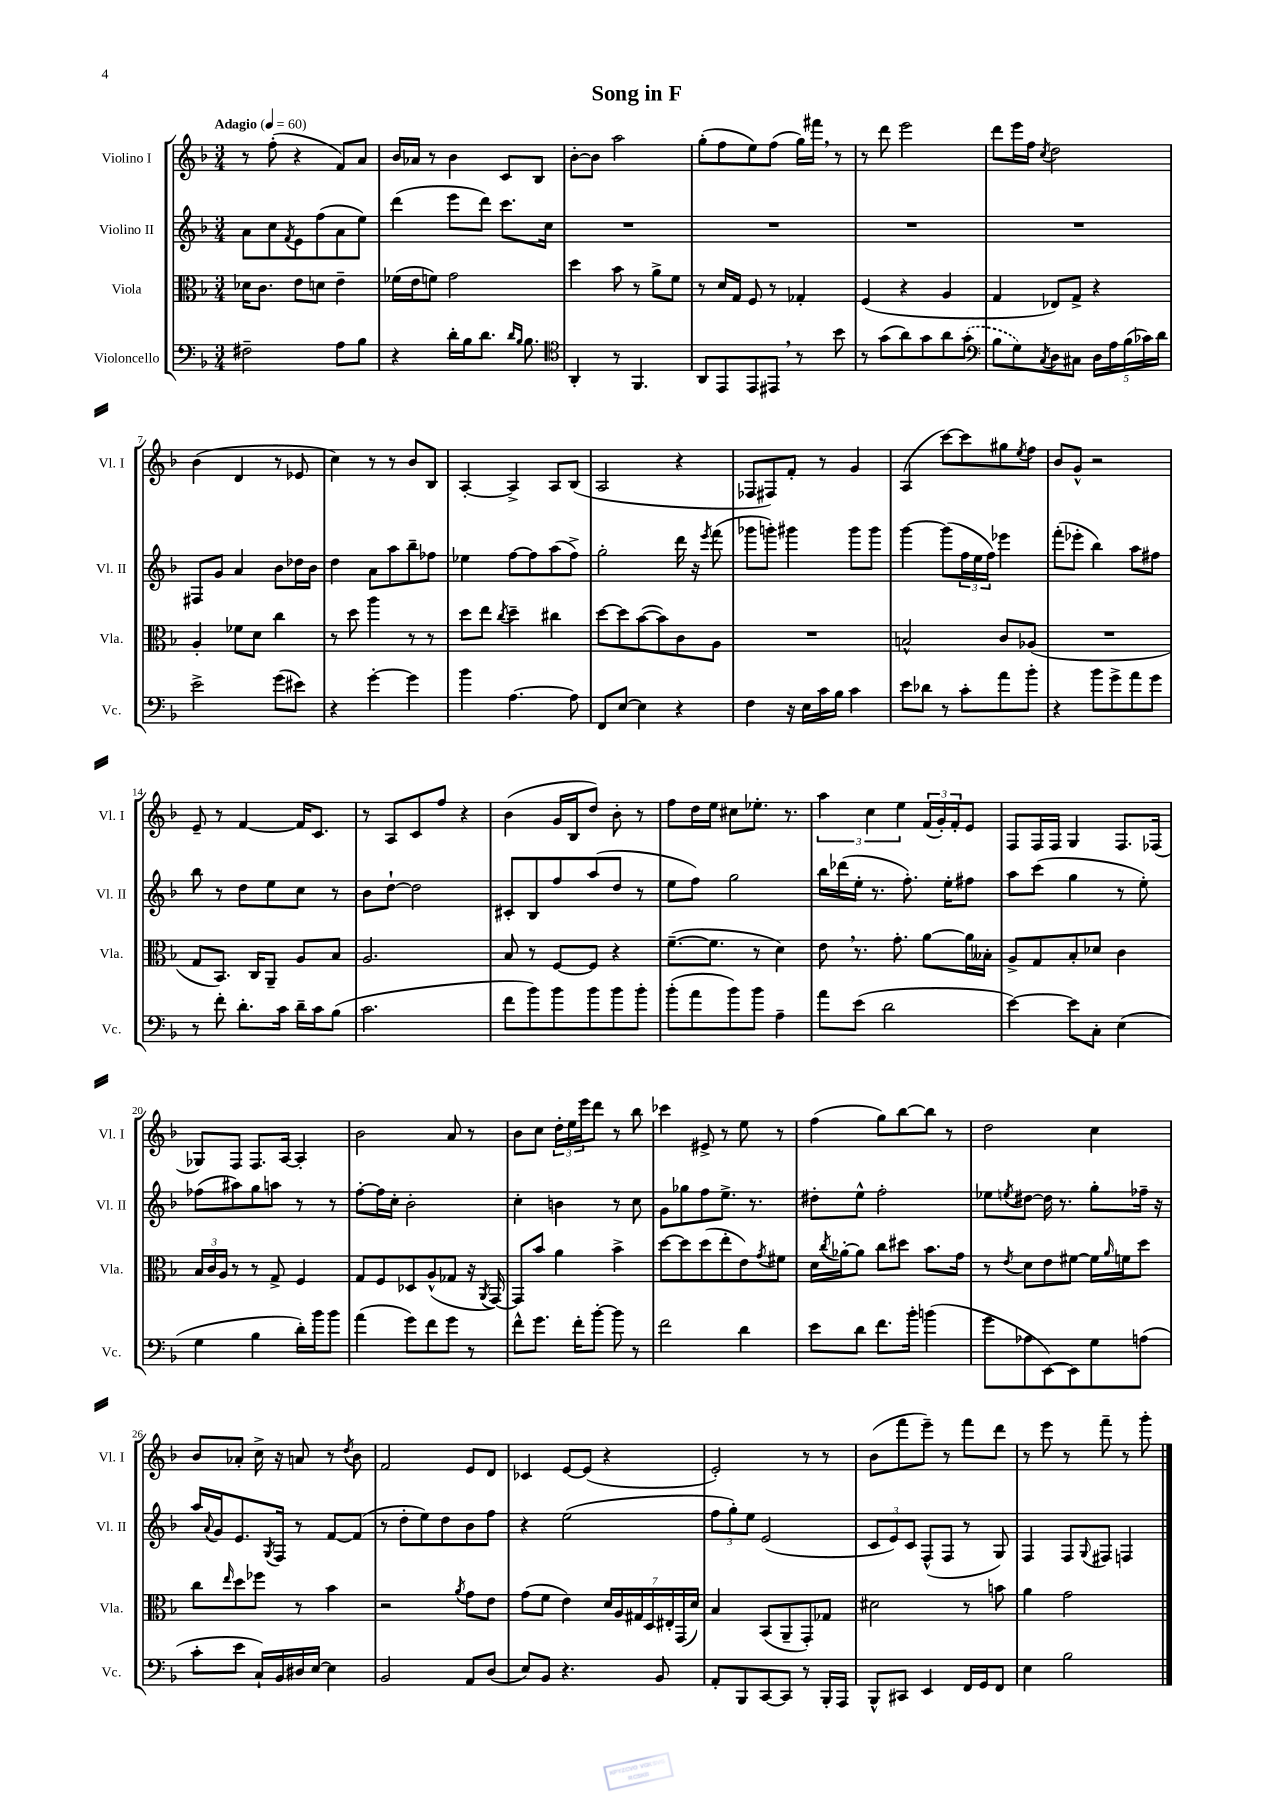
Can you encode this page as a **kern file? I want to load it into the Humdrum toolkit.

**kern	**kern	**kern	**kern
*part4	*part3	*part2	*part1
*staff4	*staff3	*staff2	*staff1
*I"Violoncello	*I"Viola	*I"Violino II	*I"Violino I
*I'Vc.	*I'Vla.	*I'Vl. II	*I'Vl. I
*clefF4	*clefC3	*clefG2	*clefG2
*k[b-]	*k[b-]	*k[b-]	*k[b-]
*M3/4	*M3/4	*M3/4	*M3/4
*MM60	*MM60	*MM60	*MM60
=1	=1	=1	=1
!	!	!	!LO:TX:a:B:t=Adagio
2F#X~\	16d-X\KL	8a\L	8r
.	8.c\J	.	.
.	.	8cc\	(8ff'\
.	.	8qf/	.
.	8e\L	8e\	4r
.	8dn\J	(8ff\	.
8A\L	4e~\	8a\	8f/L)
8B-\J	.	8ee\J)	8a/J
=2	=2	=2	=2
4r	(16f-X\LL	(4ddd\	16b-/LL
.	16e\J	.	16a-X/JJ
.	8fn\J)	.	8r
16d'\LL	2g\	8eee\L	4b-\
16B-\J	.	.	.
8.d\J	.	8ddd\J)	.
.	.	8.ccc\L	8c/L
16qqd/LL	.	.	.
16qqB-/JJ	.	.	.
8.B-\	.	.	.
.	.	.	8B-/J
.	.	16cc\Jk	.
=3	=3	=3	=3
*clefC4	*	*	*
4AA'/	4dd\	2.r	[8b-'\L
.	.	.	8b-\J]
8r	8b-\	.	2aa\
4.FF/	8r	.	.
.	8a^\L	.	.
.	8f\J	.	.
=4	=4	=4	=4
8AA/L	8r	2.r	(8gg'\L
8EE/	16d/LL	.	8ff\
.	16G/JJ	.	.
8EE/	8F/	.	8ee\)
8EE#X,/J	8r	.	(8ff\J
8r	4G-X'/	.	16gg\LL)
.	.	.	16fff#X,\JJ
8b-\	.	.	8r
=5	=5	=5	=5
8r	(4F/	2.r	8r
(8g\L	.	.	8ddd\
8a\)	4r	.	2eee\
8g\	.	.	.
8a\	4A/	.	.
(8g'\J	.	.	.
=6	=6	=6	=6
*clefF4	*	*	*
8B-\L	4G/	2.r	8ddd\L
8G\)	.	.	16eee\L
.	.	.	16ff\JJ
8qC/	.	.	8qcc/
8D\	8E-X/L)	.	2dd\
8C#X\J	8G^/J	.	.
20D\LL	4r	.	.
20A\	.	.	.
(20B-\	.	.	.
20c-X\)	.	.	.
20d\JJ	.	.	.
!!LO:LB:g=z
=7	=7	=7	=7
2e^\	4A'/	8F#X/L	(4b-\
.	.	8g/J	.
.	8f-X\L	4a/	4d/
.	8d\J	.	.
(8g\L	4cc\	8b-\L	8r
8e#X\J)	.	16dd-X\L	8e-X/
.	.	16b-\JJ	.
=8	=8	=8	=8
4r	8r	4dd\	4cc\)
.	8dd\	.	.
[4g'\	4aa\	8a\L	8r
.	.	8aa\	8r
4g\]	8r	8bb-~\	8b-/L
.	8r	8ff-X\J	8B-/J
=9	=9	=9	=9
4b-\	8dd\L	4ee-X\	[4A'/
.	8ee\J	.	.
.	8qcc/	.	.
[4.A\	4dd~\	[8ff\L	4A^/]
.	.	8ff\]	.
.	4cc#X\	(8aa\	8A/L
8A\]	.	8ff^\J)	(8B-/J
=10	=10	=10	=10
8FF/L	[8dd\L	2gg'\	2A/
[8E/J	8dd\]	.	.
4E\]	([8b-\	.	.
.	8b-\])	.	.
4r	8c\	16ddd\	4r
.	.	16r	.
.	.	8qeee/	.
.	8A\J	(8fff\	.
=11	=11	=11	=11
4F\	2.r	8ggg-X\L	8F-X/L
.	.	8gggn'\J)	8F#X/)
16r	.	4ggg#X\	8f'/J
16E\LL	.	.	.
16c\	.	.	8r
16B-\JJ	.	.	.
4c\	.	8ggg#\L	4g/
.	.	8ggg#\J	.
=12	=12	=12	=12
8e\L	2Bn^^/	[4ggg\	(4A/
8d-X\J	.	.	.
8r	.	(8ggg\L]	[8ccc\L)
8c'\L	.	24ff\L	8ccc\]
.	.	24ee\	.
.	.	24ff\JJ)	.
8a\	8c/L	4eee-X\	8gg#X\
.	.	.	8qee/
8b-'\J	(8A-X/J	.	8ff\J
=13	=13	=13	=13
4r	2.r	(8fff'\L	8b-/L
.	.	8eee-X'\J	8g^^/J
8b-\L	.	4bb-\)	2r
8g^\	.	.	.
8a\	.	8aa\L	.
8g\J	.	8ff#X\J	.
!!LO:LB:g=z
=14	=14	=14	=14
8r	8G/L	8bb-\	8e~/
8f'\	8.BB-/J)	8r	8r
8.d'\L	.	8dd\L	[4f/
.	16C/KL	.	.
.	8AA~/J	8ee\	.
16c\Jk	.	.	.
16d~\LL	8A/L	8cc\J	16f/KL]
16c\J	.	.	8.c/J
(8B-\J	8B-/J	8r	.
=15	=15	=15	=15
2.c\	2.A/	8b-\L	8r
.	.	[8dd`\J	8A/L
.	.	2dd\]	8c/
.	.	.	8ff/J
.	.	.	4r
=16	=16	=16	=16
8f\L	8B-/	8c#X'/L	(4b-\
8b-\)	8r	8B-/	.
8b-\	[8F/L	8ff/	16g/LL
.	.	.	16B-/J
8b-\	8F/J]	(8aa/	8dd/J)
8b-\	4r	8dd/J	8b-'\
8b-'\J	.	8r	8r
=17	=17	=17	=17
(8b-'\L	([8.f~\L	8ee\L	8ff\L
8a\	.	8ff\J)	16dd\L
.	8.f\J]	.	16ee\JJ
8b-\)	.	2gg\	8cc#X\L
8b-\J	8r	.	8.ee-X'\J
4A~\	4d\)	.	.
.	.	.	8.r
=18	=18	=18	=18
8a\L	8e,\	16bb-\LL	6aa\
.	.	(16ddd-X\	.
(8e\J	8.r	16ee'\JJ	.
.	.	.	6cc\
.	.	8.r	.
2d\	.	.	.
.	8.g'\	.	.
.	.	.	6ee\
.	.	8.ff'\)	.
.	[8a\L	.	(24f/LL
.	.	.	24g'/)
.	.	16ee'\KL	.
.	.	.	24f'/J
.	16a\L]	8ff#X\J	8e/J
.	16B--X'\JJ	.	.
=19	=19	=19	=19
[4e\)	8A^/L	8aa\L	8F/L
.	8G/	(8ccc\J	16F/L
.	.	.	16F/JJ
8e\L]	8B-'/	4gg\	4G/
8C'\J	8d-X/J	.	.
(4E\	4c\	8r	8.F/L
.	.	8ee'\)	.
.	.	.	(16F-X/Jk
!!LO:LB:g=z
=20	=20	=20	=20
4G\	24B-/LL	(8ff-X\L	8G-X/L)
.	24c/	.	.
.	24A/JJ	.	.
.	8r	8aa#X\)	8F/J
4B-\	8r	8gg\	8.F/L
.	8G^/	8aan\J	.
.	.	.	[16A/Jk
16d'\LL)	4F/	8r	4A'/]
16b-\J	.	.	.
8b-\J	.	8r	.
=21	=21	=21	=21
(4a\	8G/L	[8ff'\L	2b-\
.	8F/	16ff\L]	.
.	.	16cc'\JJ	.
8g\L)	8D-X/	2b-'\	.
8f\	(8A^^/	.	.
8g\J	8G-X/J	.	8a/
8r	16r	.	8r
.	8qAA/	.	.
.	[16GG/)	.	.
=22	=22	=22	=22
8f^^\L	8GG/L]	4cc'\	8b-\L
8.g\J	8b-/J	.	8cc\J
.	4a\	4bn\	24dd'\LL
.	.	.	24ee\
16f'\KL	.	.	.
.	.	.	24eee\J
[8b-'\J	.	.	8ddd\J
8b-\]	4b-^\	8r	8r
8r	.	8cc\	8bb-\
=23	=23	=23	=23
2f\	[8dd\L	8g\L	4ccc-X\
.	8dd\]	8gg-X\	.
.	(8dd\	8ff\	8e#X^/
.	8ee'\	8.ee^\J	8r
4d\	8e\)	.	8ee\
.	.	8.r	.
.	8qg/	.	.
.	8f#X\J	.	8r
=24	=24	=24	=24
8e\L	16d\LL	8dd#X'\L	(4ff\
.	8qcc/	.	.
.	[16a-X'\J	.	.
8d\J	8a-\J]	8ee^^\J	.
8.f\L	8cc\L	2ff'\	8gg\L)
.	8dd#X\J	.	[8bb-\
16b-'\Jk	.	.	.
(4bn\	8.b-\L	.	8bb-\J]
.	.	.	8r
.	16g\Jk	.	.
=25	=25	=25	=25
8g\L	8r	8ee-X\L	2dd\
.	8qe/	8qeen/	.
8A-X\	8d\L	[8dd#X\J	.
[8EE\)	8e\	16dd#\]	.
.	.	8.r	.
8EE\]	[8f#X\J	.	.
8G\	16f#\LL]	8gg'\L	4cc\
.	16qqa/	.	.
.	16fn\J	.	.
(8An\J	8dd\J	16ff-X~\Jk	.
.	.	16r	.
!!LO:LB:g=z
=26	=26	=26	=26
8c'\L	8cc\L	16aa/LL	8b-/L
.	.	8qqa/	.
.	.	16g/J	.
.	16qqee/	.	.
8e\J	8dd\	8.e/	8a-X'/J
16C`/LL)	8ff-X\J	.	16cc^\
.	.	8qG/	.
16BB-/	.	16F/Jk	16r
16D#X/	8r	8r	8an/
[16E/JJ	.	.	.
4E\]	4b-\	[8f/L	8r
.	.	.	8qdd/
.	.	(8f/J]	8b-\
=27	=27	=27	=27
2BB-/	2r	8r	2f/
.	.	8dd'\L	.
.	.	8ee\)	.
.	.	8dd\	.
.	8qa/	.	.
8AA/L	8g\L	8b-\	8e/L
(8D/J	8e\J	8ff\J	8d/J
=28	=28	=28	=28
8E/L)	(8g\L	4r	4c-X/
8BB-/J	8f\J	.	.
4.r	4e\)	(2ee\	[8e/L
.	.	.	(8e/J]
.	28d/LL	.	4r
.	28A/	.	.
.	28G#X/	.	.
.	28D/	.	.
8BB-/	.	.	.
.	28E#X'/	.	.
.	(28GG/	.	.
.	28d/JJ)	.	.
=29	=29	=29	=29
8AA'/L	4B-/	12ff\L	2e'/)
.	.	12gg'\)	.
8BBB-/	.	.	.
.	.	12ee\J	.
[8CC/	(8BB-/L	(2e/	.
8CC/J]	8AA~/	.	.
8r	8GG'/)	.	8r
16BBB-'/LL	8G-X/J	.	8r
16AAA/JJ	.	.	.
=30	=30	=30	=30
8BBB-^^/L	2d#X\	12c/L	(8b-\L
.	.	12e/)	.
8CC#X/J	.	.	8fff\
.	.	12c/J	.
4EE/	.	(8F^^/L	8eee~\J)
.	.	8F/J	8r
16FF/LL	8r	8r	8fff\L
16GG/J	.	.	.
8FF/J	8bn\	8G/)	8ddd\J
=31	=31	=31	=31
4E\	4a\	4F/	8r
.	.	.	8eee\
2B-\	2g\	8F/L	8r
.	.	8qqG/	.
.	.	8F#X/J	8fff~\
.	.	4Fn/	8r
.	.	.	8ggg'\
==	==	==	==
*-	*-	*-	*-
